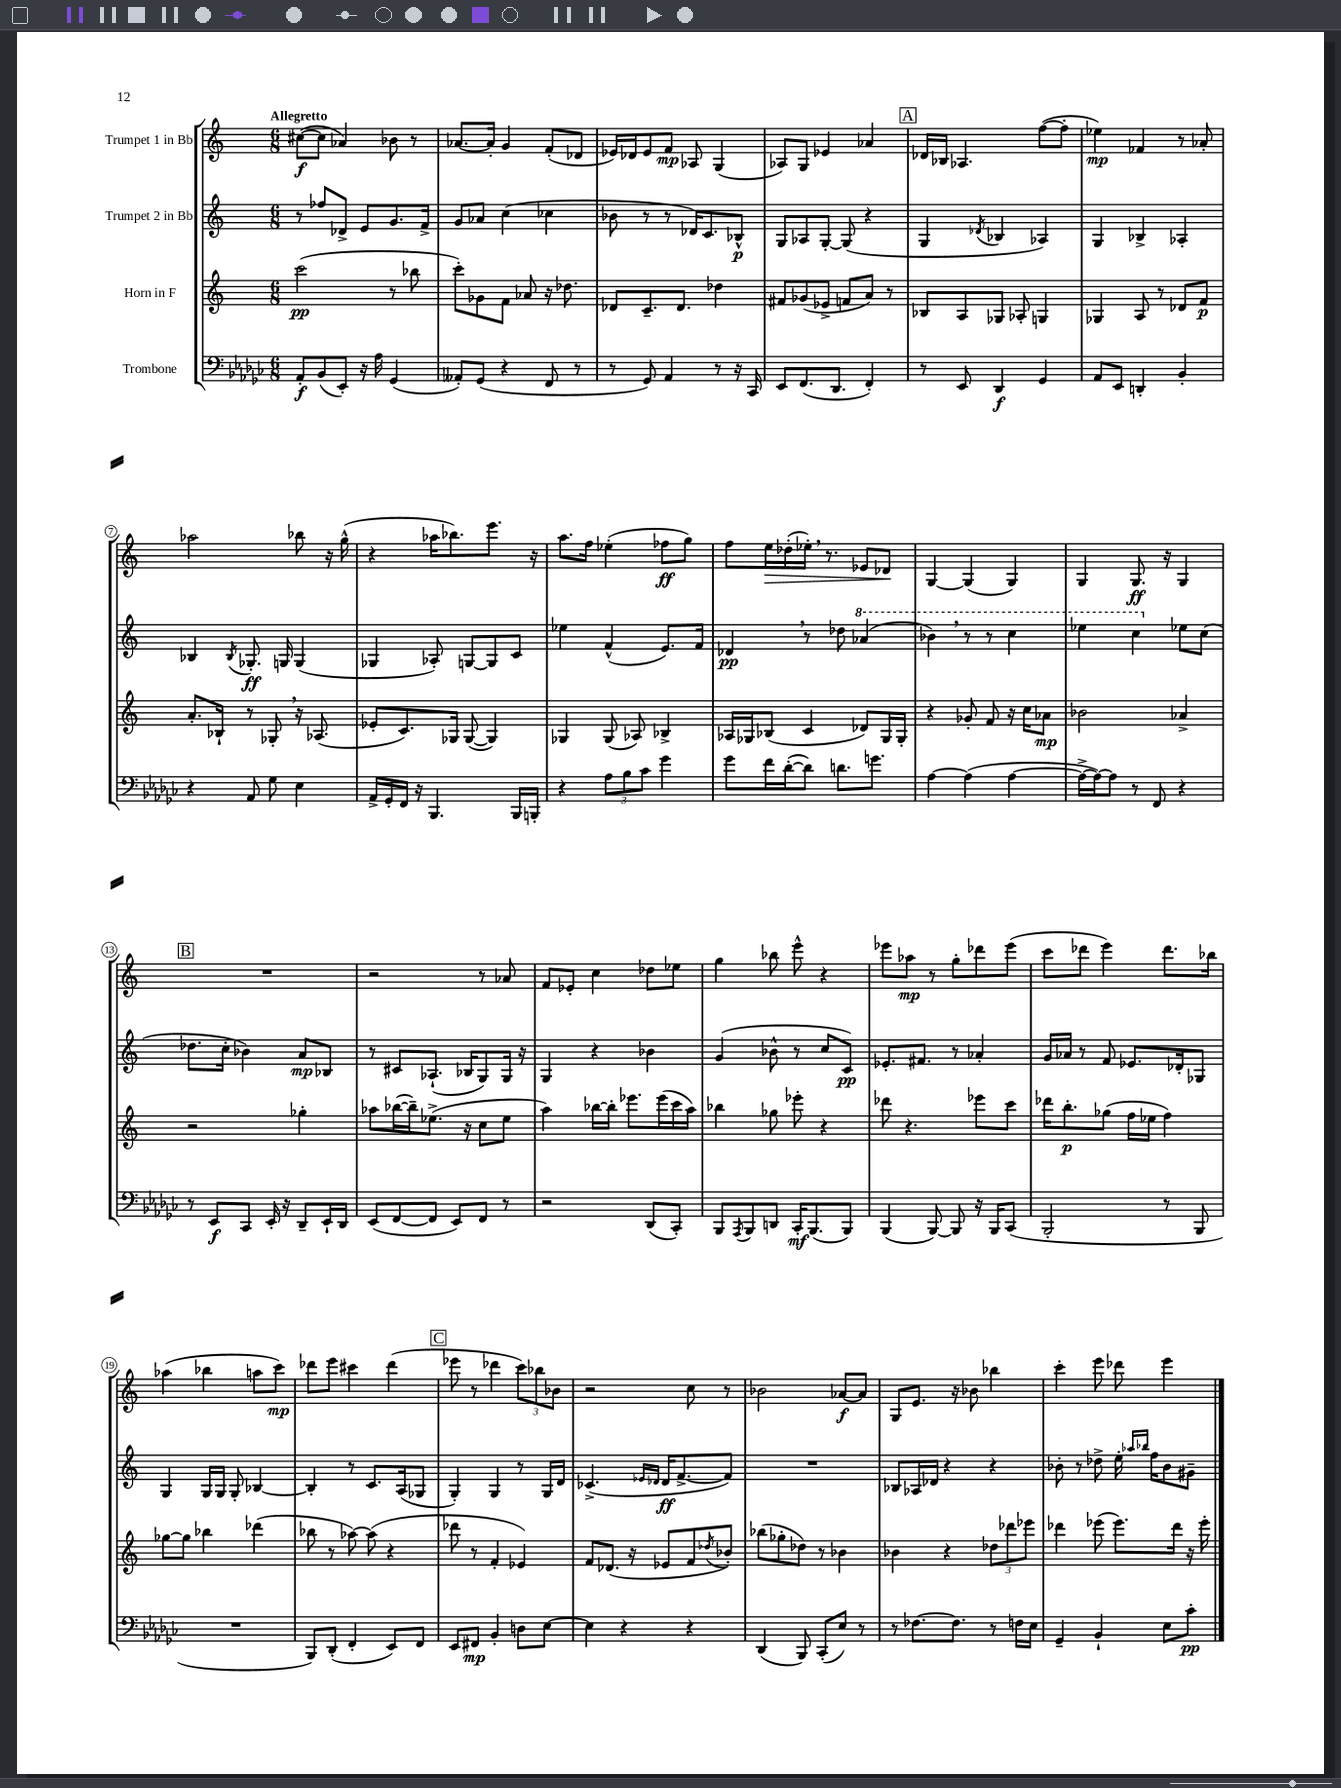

**kern	**dynam	**kern	**dynam	**kern	**dynam	**kern	**dynam
*part4	*part4	*part3	*part3	*part2	*part2	*part1	*part1
*staff4	*staff4	*staff3	*staff3	*staff2	*staff2	*staff1	*staff1
*I"Trombone	*	*I"Horn in F	*	*I"Trumpet 2 in Bb	*	*I"Trumpet 1 in Bb	*
*clefF4	*	*clefG2	*	*clefG2	*	*clefG2	*
*k[b-e-a-d-g-c-]	*	*k[]	*	*k[]	*	*k[]	*
*M6/8	*	*M6/8	*	*M6/8	*	*M6/8	*
=1	=1	=1	=1	=1	=1	=1	=1
!	!	!	!	!	!	!LO:TX:a:B:t=Allegretto	!
8AA-'/L	f	(2ccc\	pp	8r	.	([8cc#X\L	f
(8BB-/	.	.	.	8ff-X/L	.	8cc#\J]	.
8EE-'/J)	.	.	.	8d-X^/J	.	4a-X/)	.
16r	.	.	.	8e/L	.	.	.
16A-\	.	.	.	.	.	.	.
(4GG-/	.	8r	.	8.g/	.	8b-X\	.
.	.	8bb-X\	.	.	.	8r	.
.	.	.	.	16f^/Jk	.	.	.
=2	=2	=2	=2	=2	=2	=2	=2
8AA--X'/L)	.	8ccc'\L)	.	8g/L	.	[8.a-X/L	.
(8GG-/J	.	8g-X\	.	8a-X/J	.	.	.
.	.	.	.	.	.	16a-'/Jk]	.
4r	.	8f\J	.	(4cc\	.	4g/	.
.	.	8a-X/	.	.	.	.	.
8FF/	.	16r	.	4cc-X\	.	(8f'/L	.
.	.	8.dd-X\	.	.	.	.	.
8r	.	.	.	.	.	8d-X/J	.
=3	=3	=3	=3	=3	=3	=3	=3
8r	.	8d-X/L	.	8b-X\	.	16e-X/LL)	.
.	.	.	.	.	.	16d-X/J	.
8GG-/)	.	8.c~/	.	8r	.	8e-/	.
4AA-/	.	.	.	8r	.	8f/J	mp
.	.	8.d-/J	.	.	.	.	.
.	.	.	.	16d-X/KL)	.	8A-X/	.
.	.	.	.	8.c/	.	.	.
8r	.	4dd-X\	.	.	.	(4G/	.
16r	.	.	.	8B-X^^/J	p	.	.
16CC-/	.	.	.	.	.	.	.
=4	=4	=4	=4	=4	=4	=4	=4
8EE-/L	.	8f#X/L	.	8G/L	.	8A-X/L)	.
(8.FF/	.	(8g-X/	.	8A-X/	.	8G/J	.
.	.	8e-X^/J	.	[8G'/J	.	4e-X/	.
8.DD-/J	.	.	.	.	.	.	.
.	.	8fn/L	.	(8G/]	.	.	.
4FF'/)	.	8a/J)	.	4r	.	4a-X/	.
.	.	8r	.	.	.	.	.
!!LO:REH:place=s1:t=A
=5	=5	=5	=5	=5	=5	=5	=5
8r	.	8B-X/L	.	4G/	.	16d-X/LL	.
.	.	.	.	.	.	16B-X/JJ	.
8EE-/	.	8A/	.	.	.	4.A-X/	.
.	.	.	.	8qd-X/	.	.	.
4DD-/	f	8G-X/J	.	4B-X/	.	.	.
.	.	8A-X'/	.	.	.	.	.
4GG-/	.	4Gn/	.	4A-X/)	.	([8ff\L	.
.	.	.	.	.	.	8ff'\J]	.
=6	=6	=6	=6	=6	=6	=6	=6
8AA-/L	.	4G-X/	.	4G/	.	4ee-X\)	mp
8EE-/J	.	.	.	.	.	.	.
4DDn'/	.	8A/	.	4B-X^/	.	4f-X/	.
.	.	8r	.	.	.	.	.
4BB-'/	.	8d-X/L	.	4A-X'/	.	8r	.
.	.	8f/J	p	.	.	8a-X'/	.
!!LO:LB:g=z
=7	=7	=7	=7	=7	=7	=7	=7
4r	.	8.a'/L	.	4B-X/	.	2aa-X\	.
.	.	16B-X`/Jk	.	.	.	.	.
.	.	.	.	8qB-/	.	.	.
8AA-/	.	8r	.	8.G-X'/	ff	.	.
8G-\	.	8G-X',/	.	.	.	.	.
.	.	.	.	16Gn/	.	.	.
4E-\	.	16r	.	(4G/	.	8bb-X\	.
.	.	(8.A-X/	.	.	.	.	.
.	.	.	.	.	.	16r	.
.	.	.	.	.	.	(16gg^^\	.
=8	=8	=8	=8	=8	=8	=8	=8
16AA-^/LL	.	8e-X'/L	.	4G-X/	.	4r	.
16GG-'/	.	.	.	.	.	.	.
16FF/JJ	.	8.c/)	.	.	.	.	.
16r	.	.	.	.	.	.	.
4.BBB-/	.	.	.	8A-X'/)	.	16aa-X\KL	.
.	.	16G-X/Jk	.	.	.	8.bb-X\)	.
.	.	([8G-/	.	[8Gn/L	.	.	.
.	.	4G-/])	.	8G/]	.	8.eee\J	.
16BBB-/LL	.	.	.	8c/J	.	.	.
16BBBn'/JJ	.	.	.	.	.	16r	.
=9	=9	=9	=9	=9	=9	=9	=9
4r	.	4G-X/	.	4ee-X\	.	8.aa\L	.
.	.	.	.	.	.	16ff\Jk	.
12A-\L	.	(8G-/	.	(4f^^/	.	(4ee-X'\	.
12B-\	.	.	.	.	.	.	.
.	.	8A-X/)	.	.	.	.	.
12c-\J	.	.	.	.	.	.	.
4g-\	.	4B-X^/	.	8.e/L)	.	8ff-X\L	ff
.	.	.	.	.	.	8gg\J)	.
.	.	.	.	16f/Jk	.	.	.
=10	=10	=10	=10	=10	=10	=10	=10
8g-\L	.	16A-X/LL	.	4d-X,/	pp	8ff\L	.
.	.	16G-X/J	.	.	.	.	.
!	!	!	!	!	!	!	!LO:HP:b
16f\L	.	(8B-X/J	.	.	.	16ee\L	>
([16d-'\J	.	.	.	.	.	(16dd-X'\	.
8d-\J])	.	4c/	.	8r	.	16ee-X',\JJ)	.
.	.	.	.	.	.	8.r	.
8.dn\L	.	.	.	8dd-X\	.	.	.
*	*	*	*	*8va	*	*	*
.	.	8d-X/L)	.	(4aa-X/	.	8e-X/L	.
8.gn\J	.	.	.	.	.	.	.
.	.	16G-/L	.	.	.	8d-X/J	.
.	.	16G-'/JJ	.	.	.	.	.
.	.	.	.	.	.	.	]
=11	=11	=11	=11	=11	=11	=11	=11
[4A-\	.	4r	.	4bb-X,\)	.	[4G/	.
(4A-\]	.	8g-X'/	.	8r	.	(4G/]	.
.	.	8f/	.	8r	.	.	.
[4A-\	.	16r	.	4ccc\	.	4G/)	.
.	.	16cc\KL	.	.	.	.	.
.	.	8a-X\J	mp	.	.	.	.
=12	=12	=12	=12	=12	=12	=12	=12
16A-^\LL_	.	2b-X\	.	4eee-X\	.	4G/	.
16A-\J_)	.	.	.	.	.	.	.
8A-\J]	.	.	.	.	.	.	.
8r	.	.	.	4ccc\	.	8.G/	ff
8FF/	.	.	.	.	.	.	.
.	.	.	.	.	.	16r	.
*	*	*	*	*X8va	*	*	*
4r	.	4a-X^/	.	8ee-X\L	.	4G/	.
.	.	.	.	(8cc\J	.	.	.
!!LO:LB:g=z
!!LO:REH:place=s1:t=B
=13	=13	=13	=13	=13	=13	=13	=13
8r	.	2r	.	8.dd-X\L	.	2.r	.
8EE-/L	f	.	.	.	.	.	.
.	.	.	.	16cc'\Jk	.	.	.
8CC-/J	.	.	.	4b-X\)	.	.	.
16EE-'/	.	.	.	.	.	.	.
16r	.	.	.	.	.	.	.
8DD-~/L	.	4gg-X'\	.	8a/L	mp	.	.
16EE-`/L	.	.	.	8B-X/J	.	.	.
16DD-/JJ	.	.	.	.	.	.	.
=14	=14	=14	=14	=14	=14	=14	=14
(8EE-/L	.	8aa-X\L	.	8r	.	2r	.
[8FF/	.	([16bb-X\L	.	8c#X/L	.	.	.
.	.	16bb-~\J])	.	.	.	.	.
8FF/J]	.	(8.ee-X^\J	.	(8.A-X`/J	.	.	.
8EE-/L)	.	.	.	.	.	.	.
.	.	16r	.	16B-X/KL	.	.	.
8FF/J	.	8cc\L	.	8G/)	.	8r	.
8r	.	8ee-\J	.	16G/Jk	.	8a-X/	.
.	.	.	.	16r	.	.	.
=15	=15	=15	=15	=15	=15	=15	=15
2r	.	4aa\)	.	4G/	.	8f/L	.
.	.	.	.	.	.	8e-X'/J	.
.	.	[16bb-X\LL	.	4r	.	4cc\	.
.	.	16bb-'\JJ]	.	.	.	.	.
.	.	8.eee-X\L	.	.	.	.	.
(8DD-/L	.	.	.	4b-X\	.	8dd-X\L	.
.	.	(16eee-\L	.	.	.	.	.
8CC-'/J)	.	16ccc\	.	.	.	8ee-X\J	.
.	.	16aa\JJ)	.	.	.	.	.
=16	=16	=16	=16	=16	=16	=16	=16
8BBB-/L	.	4bb-X\	.	(4g/	.	4gg\	.
8qAAA-/	.	.	.	.	.	.	.
8BBB-/	.	.	.	.	.	.	.
8DDn/J	.	8gg-X\	.	8b-X^^\	.	8bb-X\	.
16CC-'/KL	mf	8eee-X'\	.	8r	.	8eee^^\	.
(8.BBB-/	.	.	.	.	.	.	.
.	.	4r	.	8cc/L	.	4r	.
8BBB-/J)	.	.	.	8c/J)	pp	.	.
=17	=17	=17	=17	=17	=17	=17	=17
(4BBB-/	.	8ddd-X\	.	8.e-X'/L	.	8eee-X\L	.
.	.	4.r	.	.	.	8aa-X\J	mp
.	.	.	.	8.f#X/J	.	.	.
[8BBB-/)	.	.	.	.	.	8r	.
8BBB-/]	.	.	.	8r	.	8gg'\L	.
16r	.	8eee-X\L	.	4a-X'/	.	8ddd-X\	.
16BBB-/KL	.	.	.	.	.	.	.
(8CC-/J	.	8ccc\J	.	.	.	(8eee-\J	.
=18	=18	=18	=18	=18	=18	=18	=18
2BBB-'/	.	16ddd-X\KL	.	16g/LL	.	8ccc\L	.
.	.	8.bb'\	p	16a-X/JJ	.	.	.
.	.	.	.	8r	.	8ddd-X\J	.
.	.	(8gg-X\J	.	8f/	.	4eee\)	.
.	.	16ff\LL	.	8.e-X/L	.	.	.
.	.	16ee-X\JJ	.	.	.	.	.
8r	.	4ff\)	.	.	.	8.ddd-\L	.
.	.	.	.	16d-X'/k	.	.	.
8BBB-/	.	.	.	8G-X/J	.	.	.
.	.	.	.	.	.	16bb-X\Jk	.
!!LO:LB:g=z
=19	=19	=19	=19	=19	=19	=19	=19
2.r	.	[8gg-X\L	.	4G/	.	(4aa-X\	.
.	.	8gg-\J]	.	.	.	.	.
.	.	4bb-X\	.	16G/LL	.	4bb-X\	.
.	.	.	.	16G/JJ	.	.	.
.	.	.	.	8G'/	.	.	.
.	.	(4ddd-X\	.	[4B-X/	.	8aan\L	.
.	.	.	.	.	.	8ccc\J)	mp
=20	=20	=20	=20	=20	=20	=20	=20
8BBB-/L)	.	8bb-X\	.	4B-'/]	.	8ddd-X\L	.
(8DD-'/J	.	8r	.	.	.	8eee\J	.
4FF'/	.	[8aa-X\)	.	8r	.	4ccc#X\	.
.	.	(8aa-\]	.	8.c/L	.	.	.
8EE-/L)	.	4r	.	.	.	(4ddd-\	.
.	.	.	.	(16A/k	.	.	.
8FF/J	.	.	.	8G-X/J	.	.	.
!!LO:REH:place=s1:t=C
=21	=21	=21	=21	=21	=21	=21	=21
8EE-/L	.	8ddd-X\	.	4G'/)	.	8eee-X\	.
8FF#X/J	mp	8r	.	.	.	8r	.
4BB-'/	.	4f'/	.	4G/	.	4ddd-X\	.
8Dn\L	.	4e-X/)	.	8r	.	12ccc\L)	.
.	.	.	.	.	.	12bb-X\	.
[8E-\J	.	.	.	16G/LL	.	.	.
.	.	.	.	.	.	12b-X\J	.
.	.	.	.	16d/JJ	.	.	.
=22	=22	=22	=22	=22	=22	=22	=22
4E-\]	.	8f/L	.	(4.c-X^/	.	2r	.
.	.	(8.d-X/J	.	.	.	.	.
4r	.	.	.	.	.	.	.
.	.	16r	.	.	.	.	.
.	.	.	.	16qqe-X/LL	.	.	.
.	.	.	.	16qqd-X/JJ	.	.	.
.	.	8e-X/L	.	16d-/KL	ff	.	.
.	.	.	.	[8.f^/	.	.	.
4r	.	8f/	.	.	.	8cc\	.
.	.	8qdd-X/	.	.	.	.	.
.	.	8b-X'/J)	.	8f/J])	.	8r	.
=23	=23	=23	=23	=23	=23	=23	=23
(4DD-/	.	(8bb-X\L	.	2.r	.	2b-X\	.
.	.	8gg-X'\	.	.	.	.	.
8BBB-/)	.	8dd-X\J)	.	.	.	.	.
(8CC-'/L	.	8r	.	.	.	.	.
8E-/J)	.	4b-X\	.	.	.	[8a-X/L	f
8r	.	.	.	.	.	8a-/J]	.
=24	=24	=24	=24	=24	=24	=24	=24
8r	.	4b-X\	.	8B-X/L	.	8G/L	.
[8.F-X\L	.	.	.	16A-X/L	.	8.e/J	.
.	.	.	.	16d-X/JJ	.	.	.
.	.	4r	.	4r	.	.	.
8.F-\J]	.	.	.	.	.	16r	.
.	.	.	.	.	.	8b-X\	.
8r	.	12dd-X\L	.	4r	.	4bb-X\	.
.	.	12ddd-X\	.	.	.	.	.
16Fn\LL	.	.	.	.	.	.	.
.	.	12eee-X\J	.	.	.	.	.
16E-\JJ	.	.	.	.	.	.	.
=25	=25	=25	=25	=25	=25	=25	=25
4GG-~/	.	4ddd-X\	.	8b-X'\	.	4ccc'\	.
.	.	.	.	8r	.	.	.
4BB-`/	.	(8eee-X\	.	8dd-X^\	.	8eee\	.
.	.	8.eee-\L)	.	16ee'\	.	8ddd-X\	.
.	.	.	.	16qqaa-X/LL	.	.	.
.	.	.	.	16qqbb-X/JJ	.	.	.
.	.	.	.	16ff\KL	.	.	.
8E-\L	.	.	.	8b-\	.	4eee\	.
.	.	16ddd-\Jk	.	.	.	.	.
8c-'\J	pp	16r	.	8g#X~\J	.	.	.
.	.	16eee-'\	.	.	.	.	.
==	==	==	==	==	==	==	==
*-	*-	*-	*-	*-	*-	*-	*-
